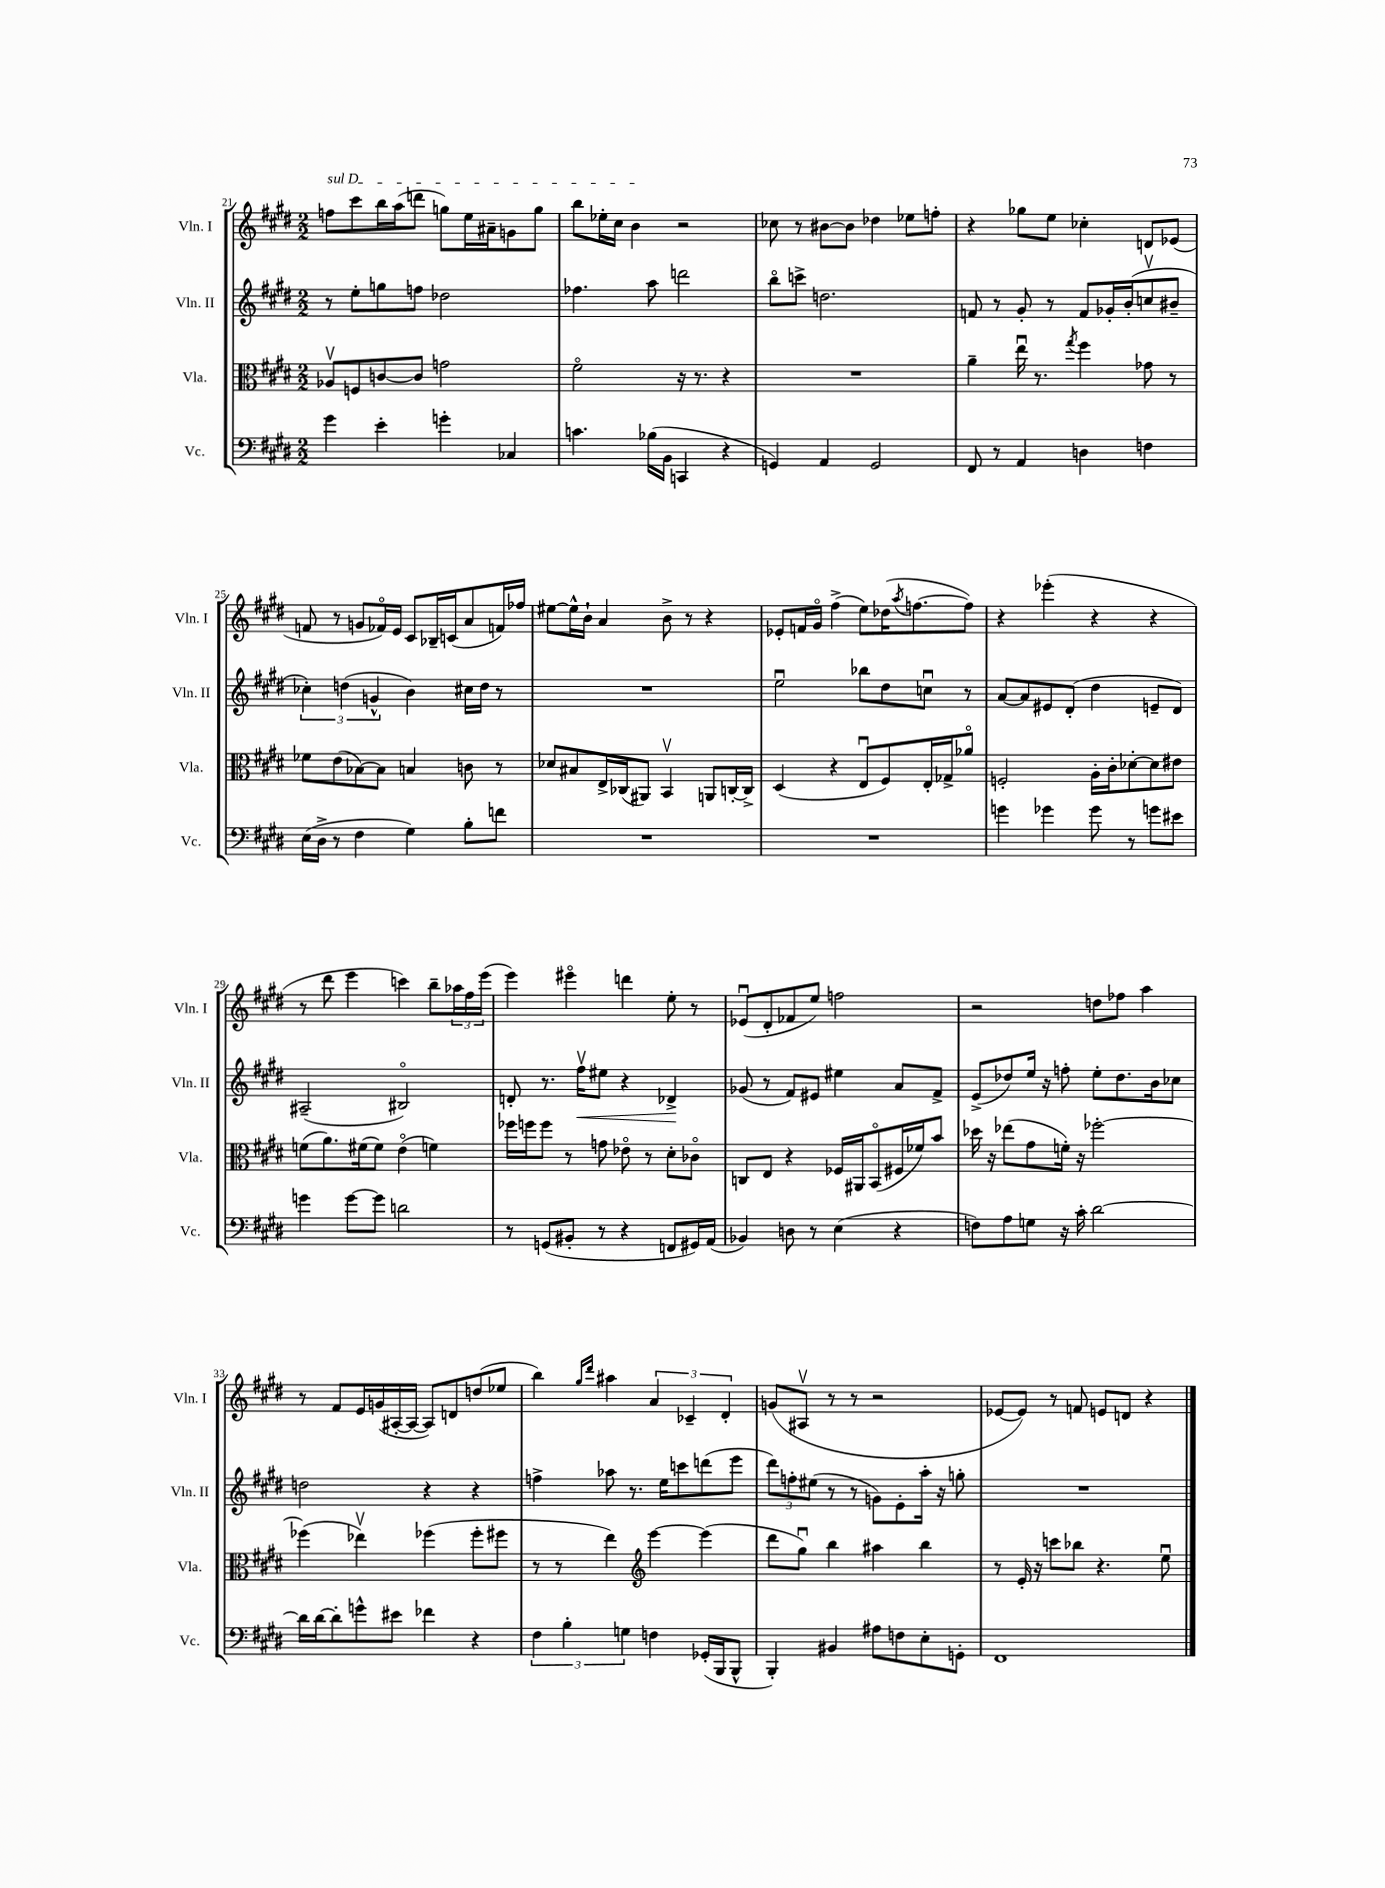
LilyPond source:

<<
\new StaffGroup <<
\new Staff = "s0" \with { instrumentName = "Vln. I" shortInstrumentName = "Vln. I" } {
    \clef treble \key e \major \numericTimeSignature \time 2/2
    \once \override TextSpanner.bound-details.left.text = \markup { \italic "sul D" } f''8\startTextSpan cis'''8 b''16 a''16( d'''8 g''8) e''16 ais'16-- g'8 g''8 |
    b''8 ees''16-. cis''16 b'4\stopTextSpan r2 |
    ces''8 r8 bis'8~ bis'8 des''4 ees''8 f''8-. |
    r4 ges''8 e''8 ces''4-. d'8 ees'8( |
    f'8 r8 g'8 fes'16\flageolet) e'16 cis'8 bes16-- c'16( a'8 f'16) fes''16 |
    eis''8~ eis''16-^ b'16-! a'4 b'8-> r8 r4 |
    ees'8-. f'16 gis'16\flageolet fis''4->( e''8) des''16( \acciaccatura { a''8 } f''8.~ f''8) |
    r4 ees'''4-.( r4 r4 |
    r8 dis'''8 e'''4 c'''4) b''8-- \tuplet 3/2 { aes''16 fis''16 e'''16( } |
    e'''4) eis'''4\flageolet d'''4 e''8-. r8 |
    ees'8\downbow( dis'8-. fes'8 e''8) f''2 |
    r2 d''8 fes''8 a''4 |
    r8 fis'8 e'16 g'16( ais16~-. ais16~ ais8) d'8 d''8( ees''8 |
    b''4) \grace { gis''16 dis'''16 } ais''4 \tuplet 3/2 { a'4 ces'4-- dis'4-. } |
    g'8( ais8\upbow r8 r8 r2 |
    ees'8~ ees'8) r8 f'8 e'8 d'8 r4 \bar "|." |
}
\new Staff = "s1" \with { instrumentName = "Vln. II" shortInstrumentName = "Vln. II" } {
    \clef treble \key e \major \numericTimeSignature \time 2/2
    r8 e''8-. g''8 f''8 des''2 |
    fes''4. a''8 d'''2 |
    b''8\flageolet c'''8-> d''2. |
    f'8 r8 gis'8-. r8 f'8 ges'16-. b'16-.( c''8\upbow bis'8-- |
    \tuplet 3/2 { ces''4-.) d''4( g'4-^ } b'4) cis''16 d''16 r8 |
    R1 |
    e''2\downbow bes''8 dis''8 c''8\downbow r8 |
    a'8~ a'8 eis'8 dis'8-.( dis''4 e'8-- dis'8) |
    ais2--( bis2\flageolet) |
    d'8-. r8. fis''16\upbow\< eis''8 r4 des'4->\! |
    ges'8( r8 fis'8) eis'8 eis''4 a'8 fis'8-> |
    e'8->( des''8) e''16 r16 f''8-. e''8-. des''8. b'16 ces''8 |
    d''2 r4 r4 |
    f''4-> aes''8 r8. e''16 c'''8 d'''8( e'''8 |
    \tuplet 3/2 { dis'''8) f''8-. eis''8( } r8 r8 g'8) e'8-. a''16-. r16 g''8-. |
    R1 \bar "|." |
}
\new Staff = "s2" \with { instrumentName = "Vla." shortInstrumentName = "Vla." } {
    \clef alto \key e \major \numericTimeSignature \time 2/2
    aes8\upbow f8 c'8~ c'8 g'2 |
    fis'2\flageolet r16 r8. r4 |
    R1 |
    a'4-- e''16\downbow r8. \acciaccatura { gis''8 } fis''4 ges'8 r8 |
    fes'8 e'8( bes8~) bes8 b4 c'8 r8 |
    des'8 bis8 e16-> ces16( ais,8) b,4\upbow a,8 c16~-. c16-> |
    dis4( r4 e8\downbow fis8) e16-. ges16-> aes'8\flageolet |
    f2-. a16-. cis'16-. des'8~-. des'8 eis'8 |
    f'8( a'8.) fis'16( fis'8) e'4\flageolet( f'4) |
    fes''16 f''16 f''8 r8 g'8 ees'8\flageolet r8 dis'8-. ces'8\flageolet |
    c8 e8 r4 fes16 ais,16 b,8\flageolet( fis16 fes'16) b'8 |
    des''16 r16 ees''8( gis'8 f'16-.) r16 fes''2~-. |
    fes''4( ees''4\upbow) fes''4( fes''8-. fis''8 |
    r8 r8 e''4) \clef treble e'''4~ e'''4( |
    dis'''8 gis''8\downbow) b''4 ais''4 b''4 |
    r8 e'16-. r16 c'''8 bes''8 r4. e''8\downbow \bar "|." |
}
\new Staff = "s3" \with { instrumentName = "Vc." shortInstrumentName = "Vc." } {
    \clef bass \key e \major \numericTimeSignature \time 2/2
    gis'4 e'4-. g'4-. ces4 |
    c'4. bes16( b,16 c,4 r4 |
    g,4) a,4 g,2 |
    fis,8 r8 a,4 d4 f4 |
    e16( dis16-> r8 fis4 gis4) b8-. f'8 |
    R1 |
    R1 |
    g'4 ges'4 ges'8 r8 g'8 eis'8 |
    g'4 g'8~ g'8 d'2 |
    r8 g,8( bis,8-. r8 r4 f,8 gis,16) a,16( |
    bes,4) d8 r8 e4( r4 |
    f8) a8 g8 r16 cis'16-. dis'2~ |
    dis'16 dis'16~ dis'8-. g'8-^ eis'8 fes'4 r4 |
    \tuplet 3/2 { fis4 b4-. g4 } f4 ges,16-.( b,,16 b,,8-^ |
    b,,4-.) bis,4 ais8 f8 e8-. g,8-. |
    fis,1 \bar "|." |
}
>>
>>
\layout { \context { \Score currentBarNumber = #21 } }
